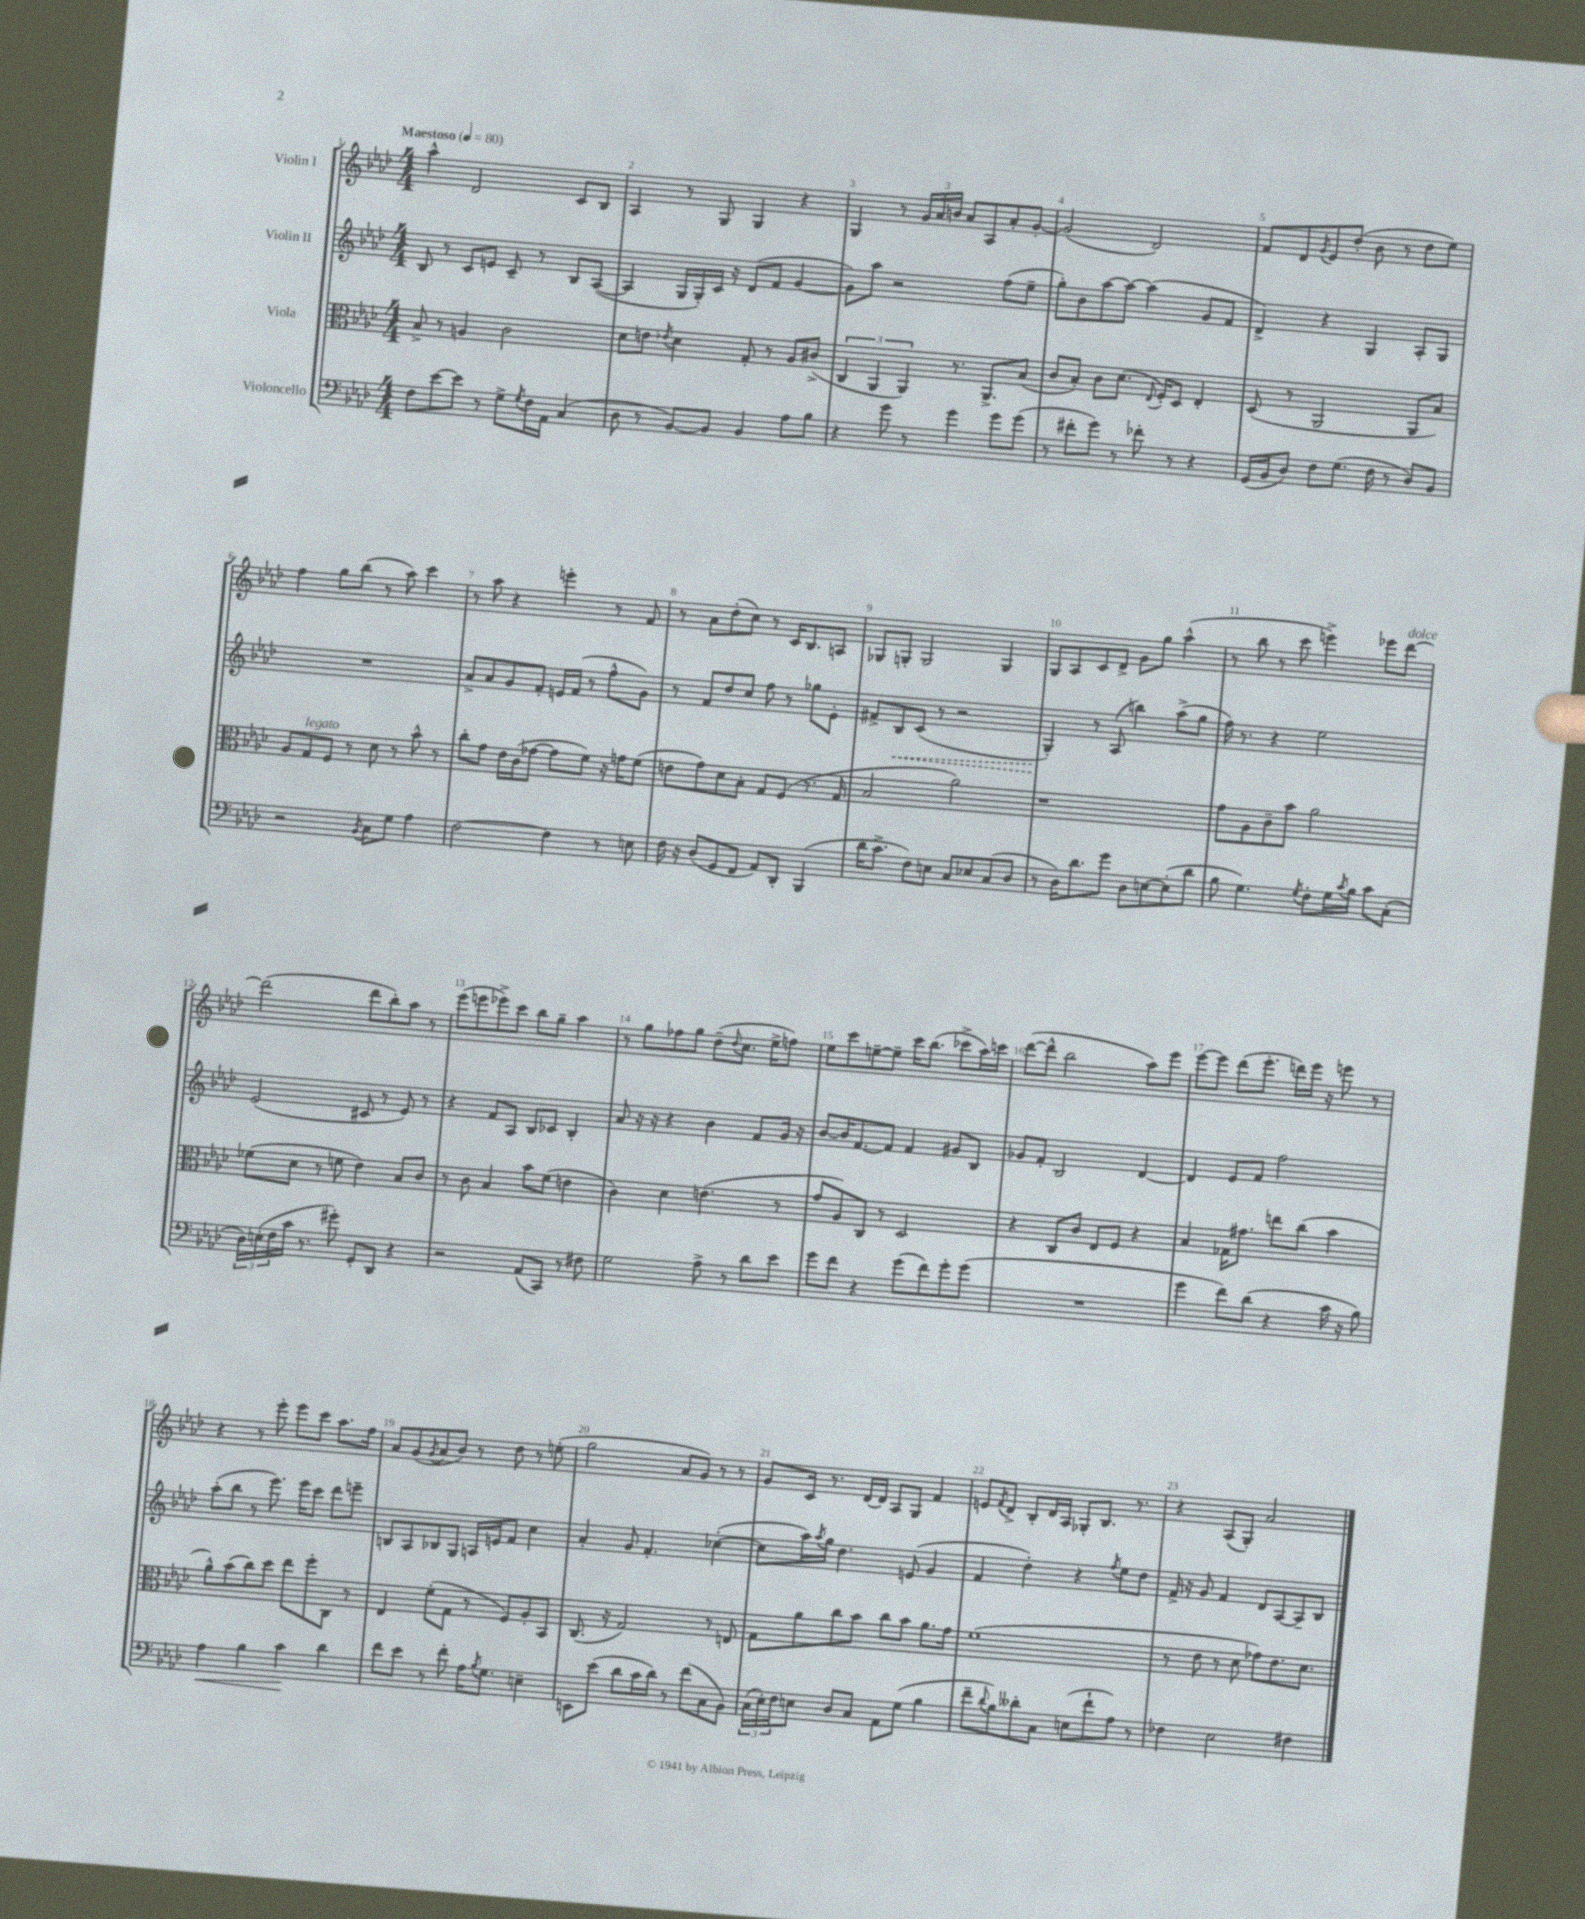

**kern	**dynam	**kern	**kern	**dynam	**kern
*part4	*part4	*part3	*part2	*part2	*part1
*staff4	*staff4	*staff3	*staff2	*staff2	*staff1
*I"Violoncello	*	*I"Viola	*I"Violin II	*	*I"Violin I
*clefF4	*	*clefC3	*clefG2	*	*clefG2
*k[b-e-a-d-]	*	*k[b-e-a-d-]	*k[b-e-a-d-]	*	*k[b-e-a-d-]
*M4/4	*	*M4/4	*M4/4	*	*M4/4
*MM80	*	*MM80	*MM80	*	*MM80
=1	=1	=1	=1	=1	=1
!	!	!	!	!	!LO:TX:a:B:t=Maestoso
8F\L	.	8B-^/	8B-/	.	4aa-^^\
[8e-\	.	8r	8r	.	.
8e-\J]	.	4An/	8c/L	.	2d-/
8r	.	.	8en/J	.	.
8G^\L	.	2c\	8c~/	.	.
8qG/	.	.	.	.	.
16F\L	.	.	8r	.	.
16AA-\JJ	.	.	.	.	.
(4C/	.	.	8B-/L	.	8c/L
.	.	.	([8A-/J	.	8B-/J
=2	=2	=2	=2	=2	=2
8D-\	.	8d-\L	4A-/]	.	4A-/
8r	.	8en\J	.	.	.
.	.	8qe-X/	.	.	.
[8BB-/L)	.	4d-\	16G/LL	.	8r
.	.	.	16G'/)	.	.
8BB-/J]	.	.	16c/JJ	.	8G/
.	.	.	16r	.	.
4BB-/	.	8G'/	(8d-/L	.	4G/
.	.	8r	8f/J	.	.
8A-\L	.	8A-/L	[4g/	.	4r
8B-\J	.	(8c#X^/J	.	.	.
=3	=3	=3	=3	=3	=3
4r	.	6C/	8g\L])	.	4G/
.	.	.	8aa-\J	.	.
.	.	6AA-/	.	.	.
8g\	.	.	2r	.	8r
.	.	6AA-/)	.	.	.
8r	.	.	.	.	24g/LL
.	.	.	.	.	24a-/
.	.	.	.	.	24bn/JJ
4g\	.	8.r	.	.	8a-/L
.	.	.	.	.	8A-/
.	.	8.AA-^/L	.	.	.
8g\L	.	.	(8ff\L	.	8a-'/
(8g\J	.	(8B-/J	8ee-~\J	.	[8g'/J
=4	=4	=4	=4	=4	=4
8r	.	8c/L	8gg'\L)	.	(2g/]
8f#X'\L	.	8B-'/J)	8b-\	.	.
8g\J)	.	8c\L	[8aa-\	.	.
8r	.	(8.d-\J	8aa-\J_	.	.
8f-X'\	.	.	(4aa-\]	.	2d-/)
.	.	8qqE-/	.	.	.
.	.	16F'/KL)	.	.	.
8r	.	8D-/J	.	.	.
4r	.	4E-'/	8g/L	.	.
.	.	.	8f/J	.	.
=5	=5	=5	=5	=5	=5
(16GG/LL	.	(8D-/	4d-^/)	.	8f/L
16BB-/J	.	.	.	.	.
8D-/J)	.	8r	.	.	8d-/
.	.	.	.	.	8qg/
8F\L	.	2AA-/	4r	.	8e-/
(8.G\J	.	.	.	.	(8dd-'/J
.	.	.	4G/	.	8b-\
16F\	.	.	.	.	.
8r	.	.	.	.	8r
8D-/L)	.	8AA-/L	8A-'/L	.	8dd-\L
8BB-/J	.	8B-/J)	8G/J	.	8ee-\J)
!!LO:LB:g=z
=6	=6	=6	=6	=6	=6
2r	.	8A-/L	1r	.	4ff\
!	!	!LO:TX:a:i:t=legato	!	!	!
.	.	8G/	.	.	.
.	.	8F/J	.	.	8gg\L
.	.	8r	.	.	(8bb-\J
8qBB-/	.	.	.	.	.
8C\L	.	8d-\	.	.	8r
8G\J	.	8r	.	.	8aa-\)
4A-\	.	8b-^^\	.	.	4ccc\
.	.	8r	.	.	.
=7	=7	=7	=7	=7	=7
[2F\	.	8cc'\L	8a-^/L	.	8r
.	.	8g\J	8a-/	.	8aa-\
.	.	16e-\LL	8g/	.	4r
.	.	(16c\J	.	.	.
.	.	[8g-X\J	8f'/J	.	.
4F\]	.	8g-\L]	16en/LL	.	4eeen'\
.	.	.	(16f/JJ	.	.
.	.	8f\J)	8r	.	.
8r	.	16r	8ff^^\L	.	8r
.	.	16gn\KL	.	.	.
8En\	.	(8f\J	8g\J)	.	8f/
=8	=8	=8	=8	=8	=8
16F\	.	8en\L	8r	.	8r
16r	.	.	.	.	.
(8D-/L	.	8g\)	8f/L	.	8a-\L
8GG/	.	8d-\	8dd-/	.	(8dd-'\
8FF/J	.	8B-'\J	8cc/J	.	8cc\J)
8AA-/L)	.	8G/L	8ff\	.	8r
8DD-'/J	.	(8F/J	8r	.	16c/KL
.	.	.	.	.	8.B-/
(4BBB-/	.	8.r	8gg-X\L	.	.
.	.	.	8e-'\J	.	8An/J
.	.	16G/	.	.	.
=9	=9	=9	=9	=9	=9
16d-\KL	.	2B-/	8f#X^/L	.	8G-X/L
8.c^\J	.	.	.	.	.
!	!	!	!	!LO:HP:b	!
.	.	.	8B-/	<	8Gn'/J
8F\L)	.	.	(8c/J	.	2G/
8En\J	.	.	8r	.	.
8C/L	.	2a-\)	2r	.	.
8E-X/	.	.	.	.	.
(8C/	.	.	.	.	4G/
8D-/J	.	.	.	.	.
=10	=10	=10	=10	=10	=10
8r	.	1r	4G'/)	.	8G/L
16D-\KL)	.	.	.	.	8A-/
8.d-\	.	.	.	.	.
.	.	.	8r	[	8c/
8g\J	.	.	(8A-/	.	8d-^/J
8D-\L	.	.	4bbn\)	.	8g\L
[8En\	.	.	.	.	8gg\J
(8E'\]	.	.	(8aa-^\L	.	(4aa-^^\
8d-\J	.	.	8gg\J	.	.
=11	=11	=11	=11	=11	=11
8B-\	.	8g\L	16ff\)	.	8r
.	.	.	8.r	.	.
4.G\)	.	8A-\	.	.	8bb-\
.	.	8c~\	4r	.	8r
.	.	8b-\J	.	.	8ccc\
8qG/	.	.	.	.	.
8F'\L	.	2a-\	2ee-\	.	4eeen^\)
16G\L	.	.	.	.	.
8qc/	.	.	.	.	.
16B-\JJ	.	.	.	.	.
8c\L	.	.	.	.	8eee-X\L
!	!	!	!	!	!LO:TX:a:i:t=dolce
(8C'\J	.	.	.	.	[8ddd-\J
!!LO:LB:g=z
=12	=12	=12	=12	=12	=12
24D-\LL)	.	(8f-X\L	(2e-/	.	(2ddd-\]
(24En'\	.	.	.	.	.
24F\	.	.	.	.	.
16c\JJ	.	8d-\J	.	.	.
8.r	.	.	.	.	.
.	.	8r	.	.	.
8g#X'\)	.	8fn\	.	.	.
8GG'/L	.	4e-\)	8c#X/	.	8ddd-\L
8DD-/J	.	.	8r	.	8bb-'\)
4r	.	8B-/L	8e-/)	.	8aa-\J
.	.	8c/J	8r	.	8r
=13	=13	=13	=13	=13	=13
2r	.	8r	4r	.	(8eee-\L
.	.	8c\	.	.	8eeen\
.	.	4B-/	8f/L	.	8eee-X^\)
.	.	.	8A-/J	.	8ccc\J
(8AA-/L	.	8b-\L	8B-/L	.	8bb-\L
8CC/J)	.	(8f\J	8c-X/J	.	8gg~\J
8r	.	4en\	4B-'/	.	4aa-\
8F#X\	.	.	.	.	.
=14	=14	=14	=14	=14	=14
2G\	.	4c\)	8a-/	.	8r
.	.	.	16r	.	8gg\L
.	.	.	16r	.	.
.	.	4d-\	4r	.	8ff-X\
.	.	.	.	.	8gg\J
8A-^\	.	(4.en\	4b-\	.	(8dd-~\L
.	.	.	.	.	8qqdd-/
8r	.	.	.	.	8.cc\J
8d-\L	.	.	8f/L	.	.
.	.	.	.	.	16ee-^\KL
8e-\J	.	8r	16g/Jk	.	8ffn\J)
.	.	.	16r	.	.
=15	=15	=15	=15	=15	=15
8g\L	.	8g/L	[8b-/L	.	8ee-\L
8f\J	.	8A-/)	16b-/K]	.	8ccc\
.	.	.	[8.f/	.	.
4r	.	8C/J	.	.	[8een~\
.	.	8r	8f/J]	.	8ee~\J]
(8g\L	.	2D-/	4f/	.	16ccc\KL
.	.	.	.	.	(8.bb-\J
8f\)	.	.	.	.	.
8g'\	.	.	8g#X/L	.	8ccc-X^\L
(8g\J	.	.	8B-/J	.	16aa-\L)
.	.	.	.	.	16cccn\JJ
=16	=16	=16	=16	=16	=16
1r	.	4r	8g-X/L	.	([8ddd-\L
.	.	.	8f'/J	.	8ddd-^^\J]
.	.	8C/L	2B-/	.	2bb-\
.	.	8c/J	.	.	.
.	.	8E-/L	.	.	.
.	.	8F/J	.	.	.
.	.	4r	[4d-/	.	8aa-\L)
.	.	.	.	.	8eee-\J
=17	=17	=17	=17	=17	=17
4g\	.	4B-/	4d-/]	.	[8eee-\L
.	.	.	.	.	8eee-\J]
8f\L)	.	16G-X\KL	8e-/L	.	(8ddd-\L
.	.	8.g#X\J	.	.	.
(8d-\J	.	.	8f/J	.	8.eee-'\J
4r	.	8een\L	2ff\	.	.
.	.	.	.	.	16dddn\LL)
.	.	(8cc\J	.	.	16eee-\JJ
.	.	.	.	.	16r
16c\	.	4b-\	.	.	8eeen\
16r	.	.	.	.	.
8B-\)	.	.	.	.	8r
!!LO:LB:g=z
=18	=18	=18	=18	=18	=18
!	!LO:HP:b	!	!	!	!
4A-\	<	8a-^^\L)	(8aa-'\L	.	4r
.	.	(8b-\	8bb-\J	.	.
4B-\	.	8cc\)	8r	.	8r
.	.	8dd-\J	8.eee-\)	.	8eee-'\
4c\	.	8ee-\L	.	.	8eee-\L
.	.	.	16eee-\KL	.	.
.	.	8ff'\	8ccc\J	.	8ccc\J
4d-\	[	8C\J	8ddd-\L	.	8.aa-\L
.	.	8r	8eeen~\J	.	.
.	.	.	.	.	16ff\Jk
=19	=19	=19	=19	=19	=19
8f\L	.	4E-/	8Bn/L	.	8a-/L
8e-\J	.	.	8A-/	.	(8g/
.	.	.	.	.	8qg/
8r	.	(8f'\L	8B-X/	.	8a-/
8f'\	.	8G\J	8G/J	.	8b-/J)
16A-\KL	.	8r	16An/LL	.	8r
8qB-/	.	.	.	.	.
8.G\J	.	.	16en/J	.	.
.	.	8F/L)	8f/J	.	8dd-\
4En~\	.	8A-'/	4cc\	.	8r
.	.	8BB-/J	.	.	(8een'\
=20	=20	=20	=20	=20	=20
8EEn\L	.	(8.C/	4a-'/	.	2gg\
(8e-\J	.	.	.	.	.
.	.	16r	.	.	.
8d-\L	.	2G/)	8g/	.	.
16c\L	.	.	4.f'/	.	.
16d-\JJ)	.	.	.	.	.
8r	.	.	.	.	8a-/L
(8f\L	.	.	.	.	8g/J)
8C\	.	8r	([4cc-X'\	.	8r
8BB-\J)	.	8En/	.	.	8r
=21	=21	=21	=21	=21	=21
(24C\LL	.	8G\L	8cc-\L]	.	8g/L
24E-'\)	.	.	.	.	.
24F\J	.	.	.	.	.
8En\J	.	8a-\	16aa-\L)	.	16c/Jk
.	.	.	8qaa-/	.	.
.	.	.	16gg\JJ	.	8.r
8D-/L	.	8cc\	4.dd-\	.	.
8C/J	.	8b-\J	.	.	[16d-/LL
.	.	.	.	.	16d-/JJ]
8AA-\L	.	8cc\L	.	.	8A-/L
(8G\J	.	8b-\J	(8en/	.	8G/J
4B-\	.	8.a-\L	4g/	.	4f/
.	.	16g\Jk	.	.	.
=22	=22	=22	=22	=22	=22
8f~\L	.	(1f	4f/	.	8en/L
8qqd-/	.	.	.	.	8qf/
8B-\)	.	.	.	.	8d-^/J
8d--X'\	.	.	4dd-'\)	.	8B-'/L
8C\J	.	.	.	.	16d-/L
.	.	.	.	.	16A-/JJ
(8En\L	.	.	4r	.	8G-X'/L
8f`\	.	.	.	.	8.B-/J
.	.	.	8qff/	.	.
8A-\J)	.	.	8ee-\L	.	.
.	.	.	.	.	8.r
8r	.	.	8dd-\J	.	.
=23	=23	=23	=23	=23	=23
4F-X\	.	8r	16f^/	.	4r
.	.	.	16r	.	.
.	.	8e-\	8g/	.	.
2E-\	.	8r	4f/	.	(8A-/L
.	.	8d-\	.	.	8G'/J)
.	.	8g-X\L)	8d-/L	.	2a-/
.	.	8.e-\	[8A-/	.	.
4F#X\	.	.	8A-~/]	.	.
.	.	8.d-\J	.	.	.
.	.	.	8B-/J	.	.
==	==	==	==	==	==
*-	*-	*-	*-	*-	*-
